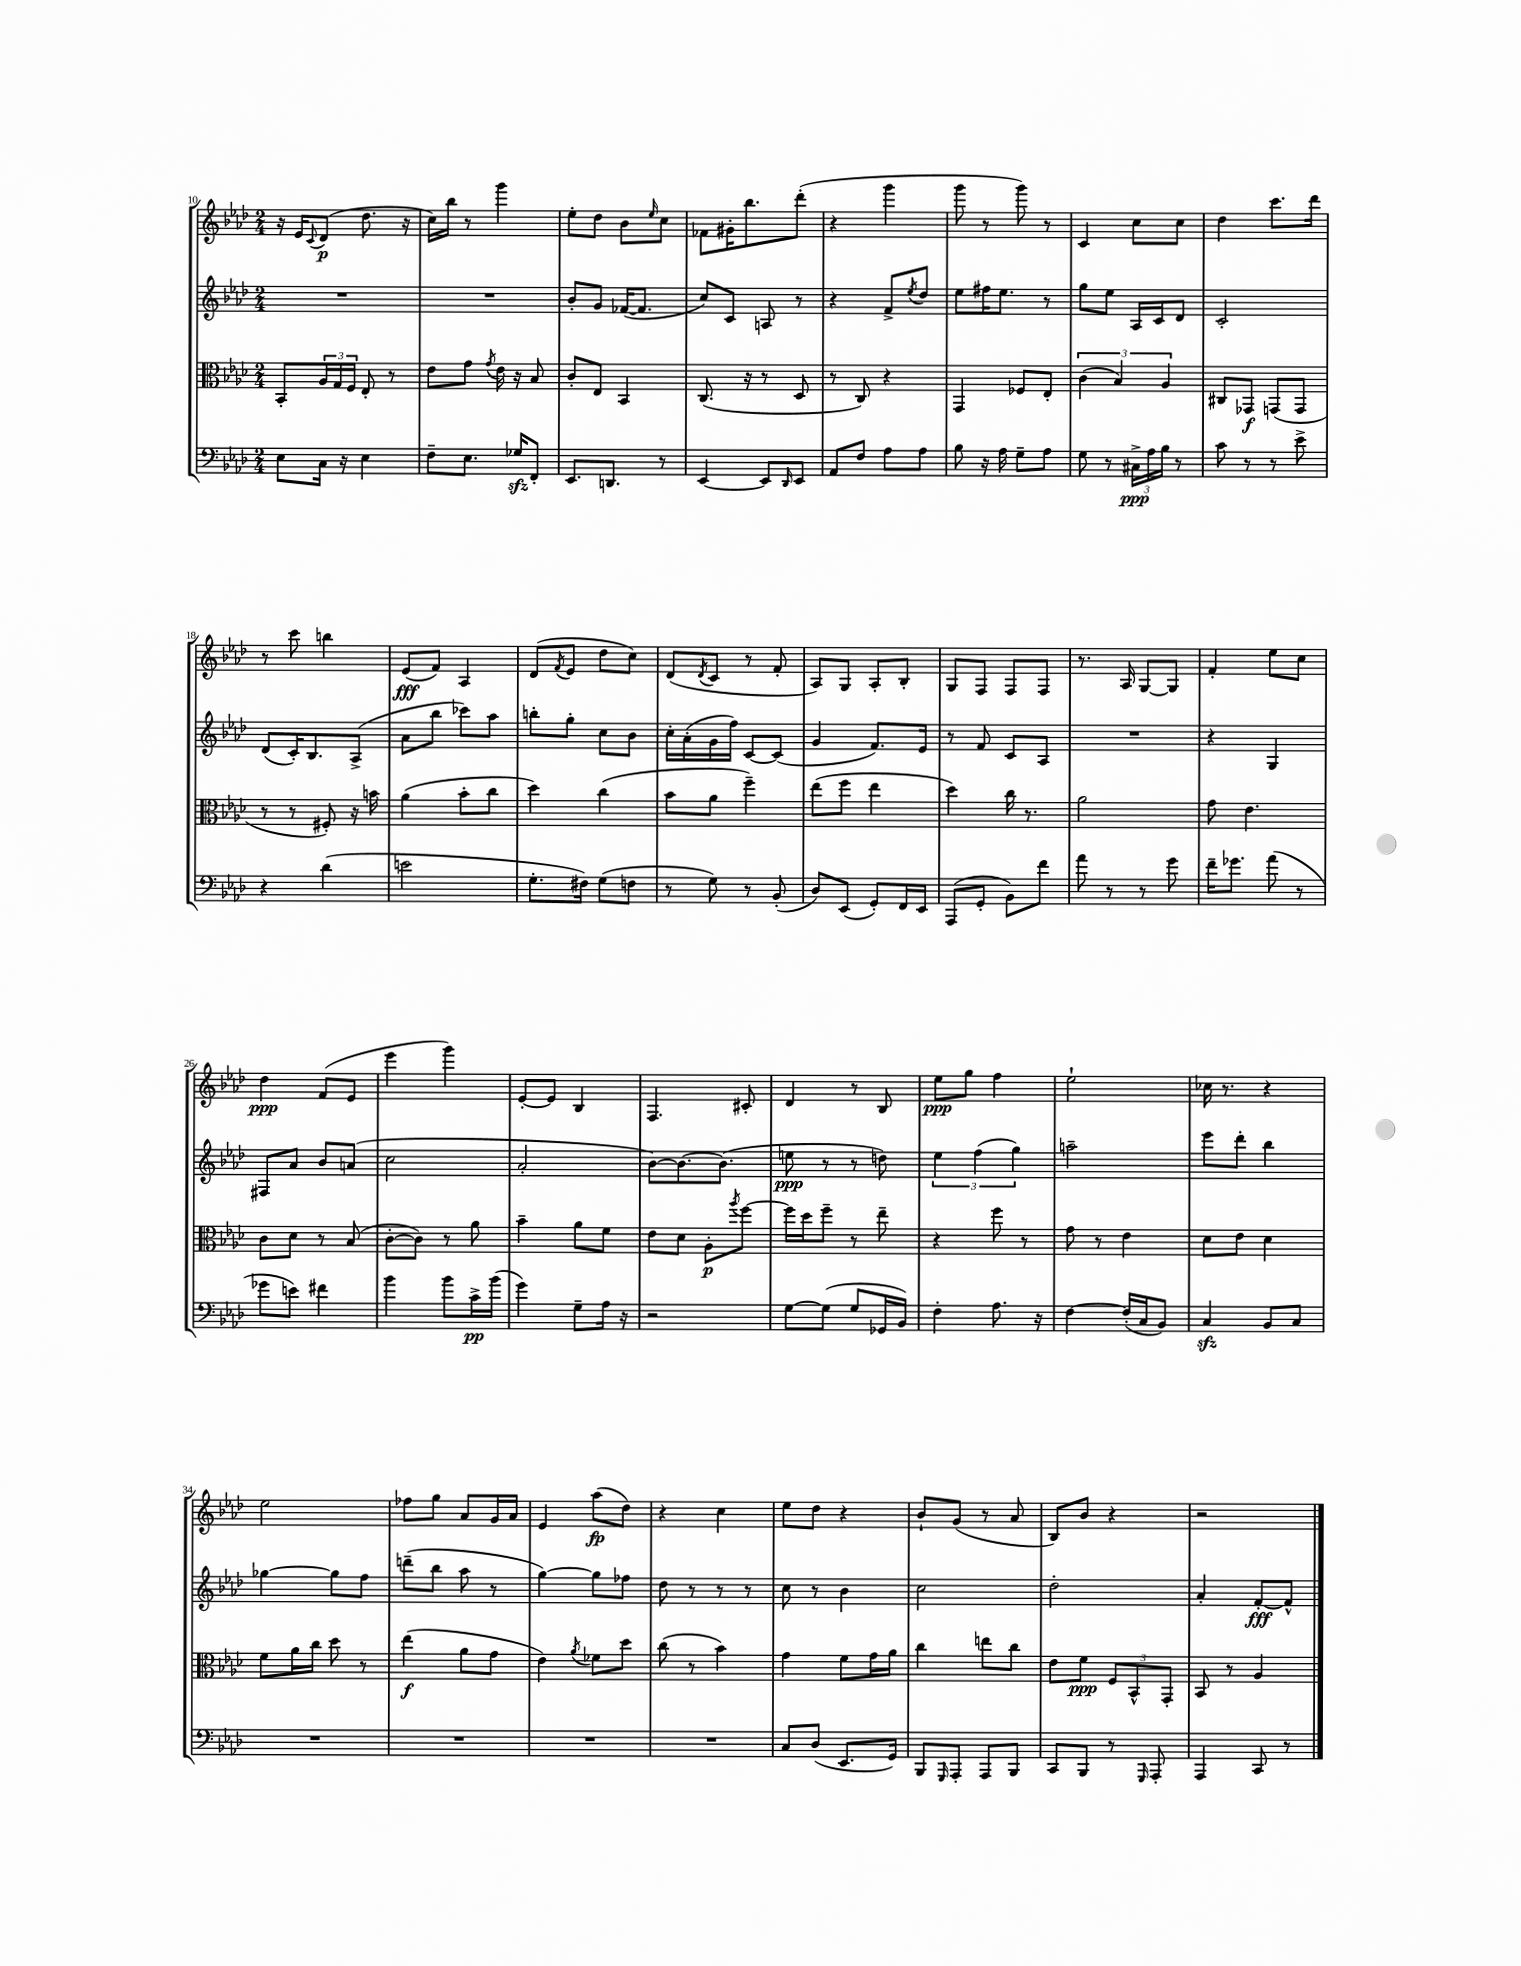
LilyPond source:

<<
\new StaffGroup <<
\new Staff = "s0" {
    \clef treble \key aes \major \numericTimeSignature \time 2/4
    r16 ees'16 \appoggiatura { c'8 } des'8\p( des''8. r16 |
    c''16) bes''16 r8 g'''4 |
    ees''8-. des''8 bes'8 \grace { ees''16 } c''8 |
    fes'8 gis'16-. bes''8. des'''8-.( |
    r4 g'''4 |
    g'''8 r8 g'''8) r8 |
    c'4 c''8 c''8 |
    des''4 c'''8. des'''16 |
    r8 c'''8 b''4 |
    ees'8\fff( f'8) aes4 |
    des'8( \acciaccatura { f'8 } ees'8 des''8 c''8) |
    des'8( \acciaccatura { des'8 } c'8 r8 f'8-. |
    aes8) g8 aes8-. bes8-. |
    g8 f8 f8 f8 |
    r8. aes16 g8~ g8 |
    f'4-. ees''8 c''8 |
    des''4\ppp f'8( ees'8 |
    ees'''4 g'''4) |
    ees'8~-. ees'8 bes4 |
    f4. cis'8-. |
    des'4 r8 bes8 |
    ees''8\ppp g''8 f''4 |
    ees''2-! |
    ces''16 r8. r4 |
    ees''2 |
    fes''8 g''8 aes'8 g'16 aes'16 |
    ees'4 aes''8\fp( des''8) |
    r4 c''4 |
    ees''8 des''8 r4 |
    bes'8-! g'8( r8 aes'8 |
    bes8) bes'8 r4 |
    r2 \bar "|." |
}
\new Staff = "s1" {
    \clef treble \key aes \major \numericTimeSignature \time 2/4
    R2 |
    R2 |
    bes'8-. g'8 fes'16~( fes'8. |
    c''8) c'8 a8 r8 |
    r4 f'8-> \acciaccatura { ees''8 } des''8 |
    ees''8 fis''16 ees''8. r8 |
    g''8 ees''8 aes16 c'16 des'8 |
    c'2-. |
    des'8( c'16-.) bes8. aes8->( |
    aes'8 bes''8 ces'''8) aes''8 |
    b''8-. g''8-. c''8 bes'8 |
    c''16-. aes'16-.( g'16 f''16) c'8~ c'8( |
    g'4 f'8.) ees'16 |
    r8 f'8 c'8 aes8 |
    R2 |
    r4 g4 |
    fis8 aes'8 bes'8 a'8( |
    c''2 |
    aes'2-. |
    bes'8~) bes'8.~ bes'8.( |
    e''8\ppp r8 r8 d''8) |
    \tuplet 3/2 { ees''4 f''4( g''4) } |
    a''2-- |
    ees'''8 des'''8-. bes''4 |
    ges''4~ ges''8 f''8 |
    d'''8--( bes''8 aes''8 r8 |
    g''4~) g''8 fes''8 |
    des''8 r8 r8 r8 |
    c''8 r8 bes'4 |
    c''2 |
    des''2-. |
    aes'4-. f'8~-.\fff f'8-^ \bar "|." |
}
\new Staff = "s2" {
    \clef alto \key aes \major \numericTimeSignature \time 2/4
    bes,8-. \tuplet 3/2 { aes16 g16 f16 } ees8-. r8 |
    ees'8 g'8 \acciaccatura { g'8 } ees'16 r16 bes8 |
    c'8-. ees8 bes,4 |
    c8.( r16 r8 des8 |
    r8 c8) r4 |
    g,4 fes8 ees8-. |
    \tuplet 3/2 { c'4( bes4) aes4 } |
    cis8 ges,8\f g,8( g,8 |
    r8 r8 fis8-.) r16 b'16 |
    aes'4( bes'8-. c''8 |
    des''4) c''4( |
    bes'8 aes'8 f''4--) |
    ees''8( f''8 ees''4 |
    des''4) c''16 r8. |
    aes'2 |
    g'8 ees'4. |
    c'8 des'8 r8 bes8( |
    c'8~-. c'8) r8 aes'8 |
    bes'4-- aes'8 f'8 |
    ees'8 des'8 aes8-.\p \acciaccatura { aes''8 } f''8~ |
    f''16 des''16 f''8-- r8 ees''8-- |
    r4 f''8 r8 |
    g'8 r8 ees'4 |
    des'8 ees'8 des'4 |
    f'8 aes'16 c''16 des''8 r8 |
    ees''4\f( aes'8 g'8 |
    ees'4) \acciaccatura { aes'8 } fes'8 des''8 |
    c''8( r8 bes'4) |
    g'4 f'8 g'16 aes'16 |
    c''4 e''8 c''8 |
    ees'8 f'8\ppp \tuplet 3/2 { f8 bes,8-^ g,8-. } |
    bes,8 r8 aes4 \bar "|." |
}
\new Staff = "s3" {
    \clef bass \key aes \major \numericTimeSignature \time 2/4
    ees8 c16 r16 ees4 |
    f8-- ees8. ges16\sfz f,8-. |
    ees,8. d,8. r8 |
    ees,4~ ees,8 \grace { des,16 } ees,8 |
    aes,8 f8 aes8 aes8 |
    bes8 r16 aes16 g8-- aes8 |
    g8 r8 \tuplet 3/2 { cis16->\ppp aes16 bes16 } r8 |
    c'8 r8 r8 ees'8-> |
    r4 des'4( |
    e'2 |
    g8.-. fis16) g8( f8 |
    r8 g8) r8 bes,8-.( |
    des8) ees,8( g,8-.) f,16 ees,16 |
    aes,,8( g,8-. bes,8) f'8 |
    aes'8 r8 r8 g'8 |
    f'16-- ges'8. aes'8( r8 |
    ges'8 e'8) fis'4 |
    bes'4 bes'8 c'16->\pp bes'16( |
    g'4) g8-- aes16 r16 |
    r2 |
    g8~ g8( g8 ges,16 bes,16) |
    f4-. aes8. r16 |
    f4~ f16-.( c16 bes,8) |
    c4\sfz bes,8 c8 |
    R2 |
    R2 |
    R2 |
    R2 |
    c8 des8( ees,8. g,16) |
    bes,,8 \grace { g,,16 } aes,,8-. aes,,8 bes,,8 |
    c,8 bes,,8 r8 \grace { g,,16 } aes,,8-. |
    aes,,4 c,8 r8 \bar "|." |
}
>>
>>
\layout { \context { \Score currentBarNumber = #10 } }
